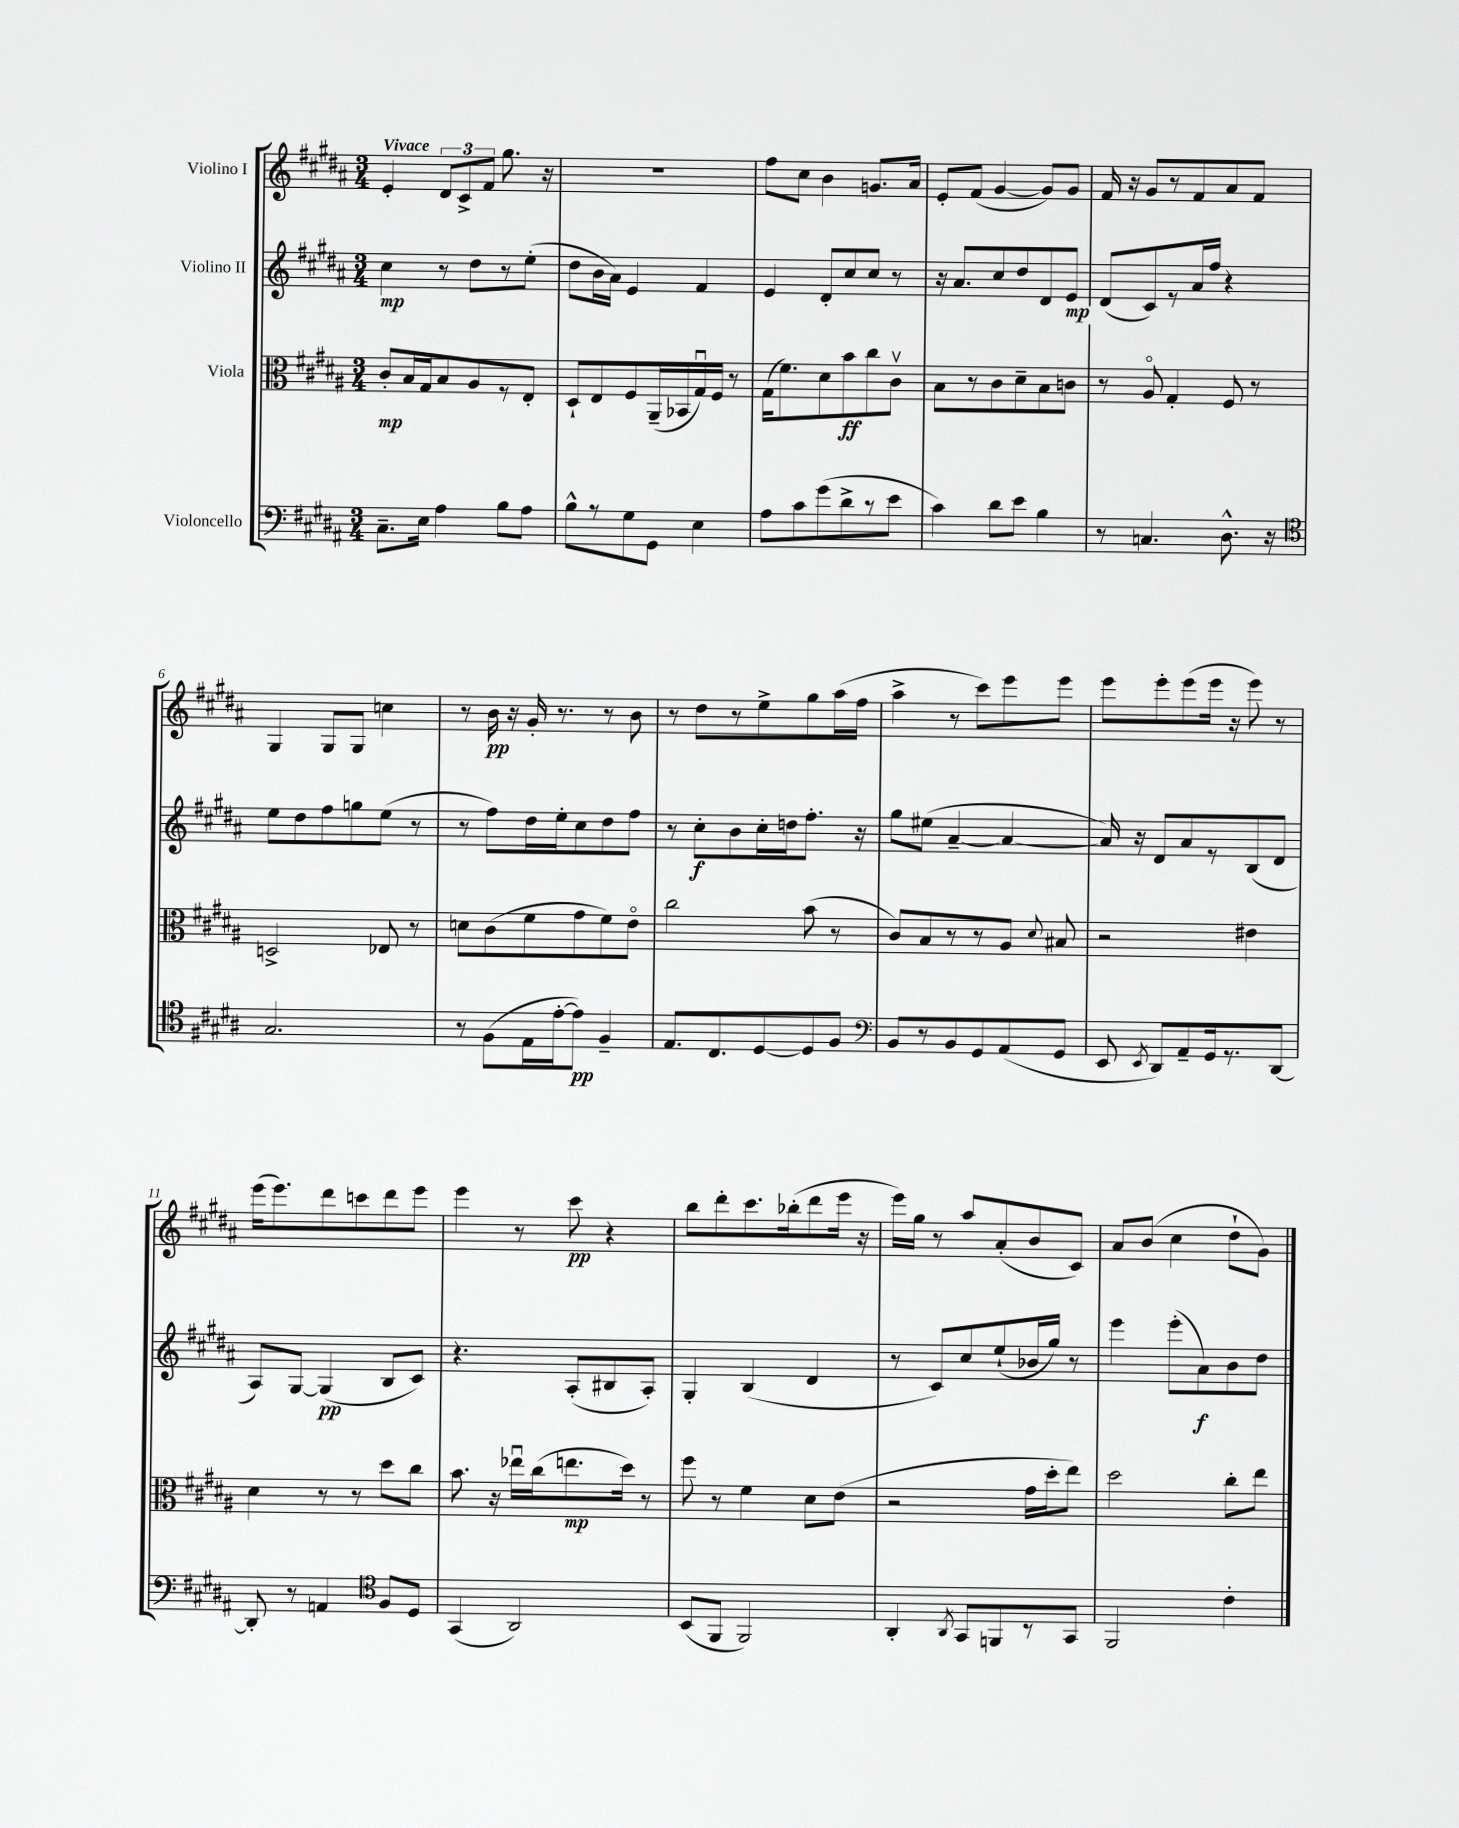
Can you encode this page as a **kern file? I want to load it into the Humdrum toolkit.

**kern	**dynam	**kern	**dynam	**kern	**dynam	**kern	**dynam
*part4	*part4	*part3	*part3	*part2	*part2	*part1	*part1
*staff4	*staff4	*staff3	*staff3	*staff2	*staff2	*staff1	*staff1
*I"Violoncello	*	*I"Viola	*	*I"Violino II	*	*I"Violino I	*
*clefF4	*	*clefC3	*	*clefG2	*	*clefG2	*
*k[f#c#g#d#a#]	*	*k[f#c#g#d#a#]	*	*k[f#c#g#d#a#]	*	*k[f#c#g#d#a#]	*
*M3/4	*	*M3/4	*	*M3/4	*	*M3/4	*
=1	=1	=1	=1	=1	=1	=1	=1
!	!	!	!	!	!	!LO:TX:a:B:t=Vivace	!
8.C#~\L	.	8c#'/L	mp	4cc#\	mp	4e'/	.
.	.	16B/L	.	.	.	.	.
16E\Jk	.	16G#/J	.	.	.	.	.
4A#\	.	8B/	.	8r	.	12d#/L	.
.	.	.	.	.	.	12c#^/	.
.	.	8A#/	.	8dd#\L	.	.	.
.	.	.	.	.	.	12f#/J	.
8B\L	.	8r	.	8r	.	8.gg#\	.
8A#\J	.	8E'/J	.	(8ee'\J	.	.	.
.	.	.	.	.	.	16r	.
=2	=2	=2	=2	=2	=2	=2	=2
8B^^\L	.	8D#`/L	.	8dd#\L	.	2.r	.
8r	.	8E/	.	16b\L	.	.	.
.	.	.	.	16a#\JJ)	.	.	.
8G#\	.	8F#/	.	4e/	.	.	.
8GG#\J	.	(16AA#~/L	.	.	.	.	.
.	.	16BB-X/	.	.	.	.	.
4E\	.	16G#u/)	.	4f#/	.	.	.
.	.	16F#/JJ	.	.	.	.	.
.	.	8r	.	.	.	.	.
=3	=3	=3	=3	=3	=3	=3	=3
8A#\L	.	(16G#\KL	.	4e/	.	8ff#\L	.
.	.	8.f#\)	.	.	.	.	.
8c#\	.	.	.	.	.	8cc#\J	.
(8g#\	.	8d#\	.	8d#'/L	.	4b\	.
8d#^\	.	8b\	ff	8cc#/	.	.	.
8r	.	8cc#\	.	8cc#/J	.	8.gn/L	.
8e\J	.	8c#v\J	.	8r	.	.	.
.	.	.	.	.	.	16a#/Jk	.
=4	=4	=4	=4	=4	=4	=4	=4
4c#\)	.	8B\L	.	16r	.	8e'/L	.
.	.	.	.	8.a#/L	.	.	.
.	.	8r	.	.	.	(8f#/J	.
8d#\L	.	8c#\	.	8cc#/	.	[4g#/	.
8e\J	.	8d#~\	.	8dd#/	.	.	.
4B\	.	8B\	.	8d#/	.	8g#/L])	.
.	.	8cn\J	.	8e/J	mp	8g#/J	.
=5	=5	=5	=5	=5	=5	=5	=5
8r	.	8r	.	(8d#/L	.	16f#/	.
.	.	.	.	.	.	16r	.
4.Cn/	.	8A#/	.	8c#/)	.	8g#/L	.
.	.	4G#'/	.	8r	.	8r	.
.	.	.	.	16a#/L	.	8f#/	.
.	.	.	.	16ff#/JJ	.	.	.
8.D#^^\	.	8F#/	.	4r	.	8a#/	.
.	.	8r	.	.	.	8f#/J	.
16r	.	.	.	.	.	.	.
!!LO:LB:g=z
=6	=6	=6	=6	=6	=6	=6	=6
*clefC4	*	*	*	*	*	*	*
2.G#/	.	2Dn^/	.	8ee\L	.	4G#/	.
.	.	.	.	8dd#\	.	.	.
.	.	.	.	8ff#\	.	8G#/L	.
.	.	.	.	8ggn\	.	8G#/J	.
.	.	8E-X/	.	(8ee\J	.	4ccn\	.
.	.	8r	.	8r	.	.	.
=7	=7	=7	=7	=7	=7	=7	=7
8r	.	8dn\L	.	8r	.	8r	.
(8F#\L	.	(8c#\	.	8ff#\L)	.	16b\	pp
.	.	.	.	.	.	16r	.
16E\L	.	8f#\	.	16dd#\L	.	16g#'/	.
[16e'\J	.	.	.	16ee'\J	.	8.r	.
8e\J])	pp	8g#\	.	8cc#\	.	.	.
4F#~/	.	8f#\)	.	8dd#\	.	8r	.
.	.	8e\J	.	8ff#\J	.	8b\	.
=8	=8	=8	=8	=8	=8	=8	=8
8.E/L	.	2cc#\	.	8r	.	8r	.
.	.	.	.	8cc#'\L	f	8dd#\L	.
8.C#/	.	.	.	.	.	.	.
.	.	.	.	8b\	.	8r	.
[8D#/	.	.	.	16cc#'\L	.	8ee^\	.
.	.	.	.	16ddn\J	.	.	.
8D#/]	.	(8b\	.	8.ff#'\J	.	8gg#\	.
8F#/J	.	8r	.	.	.	(16aa#\L	.
.	.	.	.	16r	.	16ff#\JJ	.
=9	=9	=9	=9	=9	=9	=9	=9
*clefF4	*	*	*	*	*	*	*
8BB/L	.	8c#/L)	.	8gg#\L	.	4aa#^\	.
8r	.	8B/	.	(8ee#X\J	.	.	.
8BB/	.	8r	.	[4a#~/	.	8r	.
8GG#/	.	8r	.	.	.	8ccc#\L)	.
(8AA#/	.	8A#/J	.	4a#/_	.	8eee\	.
.	.	8qqd#/	.	.	.	.	.
8GG#/J	.	8B#X/	.	.	.	8eee\J	.
=10	=10	=10	=10	=10	=10	=10	=10
8EE/	.	2r	.	16a#/])	.	8eee\L	.
.	.	.	.	16r	.	.	.
8qEE/	.	.	.	.	.	.	.
8DD#/L)	.	.	.	8d#/L	.	8eee'\	.
8AA#~/	.	.	.	8a#/	.	(8eee\	.
16GG#/k	.	.	.	8r	.	16eee\Jk	.
8.r	.	.	.	.	.	16r	.
.	.	4e#X\	.	(8B/	.	8eee\)	.
[8DD#/J	.	.	.	8d#/J	.	8r	.
!!LO:LB:g=z
=11	=11	=11	=11	=11	=11	=11	=11
8DD#'/]	.	4d#\	.	8A#/L)	.	(16eee\KL	.
.	.	.	.	.	.	8.eee\)	.
8r	.	.	.	[8G#/J	.	.	.
4AAn/	.	8r	.	(4G#/]	pp	8ddd#\	.
.	.	8r	.	.	.	8cccn\	.
*clefC4	*	*	*	*	*	*	*
8F#/L	.	8dd#\L	.	8B/L	.	8ddd#\	.
8D#/J	.	8cc#\J	.	8c#/J)	.	8eee\J	.
=12	=12	=12	=12	=12	=12	=12	=12
(4GG#/	.	8.b\	.	4.r	.	4eee\	.
.	.	16r	.	.	.	.	.
2AA#/)	.	16ee-Xu\LL	.	.	.	8r	.
.	.	(16cc#\J	.	.	.	.	.
.	.	8.een\	mp	(8A#'/L	.	8ccc#\	pp
.	.	.	.	8B#X/	.	4r	.
.	.	16dd#\Jk)	.	.	.	.	.
.	.	8r	.	8A#'/J)	.	.	.
=13	=13	=13	=13	=13	=13	=13	=13
(8BB/L	.	8ff#\	.	4G#'/	.	8bb\L	.
8FF#/J	.	8r	.	.	.	8ddd#'\	.
2FF#/)	.	4f#\	.	(4B/	.	8.ccc#\	.
.	.	.	.	.	.	(16bb-X'\k	.
.	.	8d#\L	.	4d#/	.	8ddd#\	.
.	.	(8e\J	.	.	.	16eee\Jk	.
.	.	.	.	.	.	16r	.
=14	=14	=14	=14	=14	=14	=14	=14
4AA#'/	.	2r	.	8r	.	16eee\LL)	.
.	.	.	.	.	.	16gg#\JJ	.
.	.	.	.	8c#/L)	.	8r	.
8qAA#/	.	.	.	.	.	.	.
8GG#/L	.	.	.	8cc#/	.	8aa#/L	.
8FFn/	.	.	.	(8ee`/	.	(8a#'/	.
8r	.	16g#\LL	.	16b-X/L	.	8b/	.
.	.	16dd#'\J	.	16gg#/JJ)	.	.	.
8GG#/J	.	8ee\J)	.	8r	.	8c#/J)	.
=15	=15	=15	=15	=15	=15	=15	=15
2FF#/	.	2dd#\	.	4eee\	.	8a#/L	.
.	.	.	.	.	.	(8b/J	.
.	.	.	.	(8eee'\L	.	4cc#\	.
.	.	.	.	8a#\)	f	.	.
4c#'\	.	8cc#'\L	.	8b\	.	8dd#`\L	.
.	.	8ee\J	.	8dd#\J	.	8g#\J)	.
==	==	==	==	==	==	==	==
*-	*-	*-	*-	*-	*-	*-	*-
